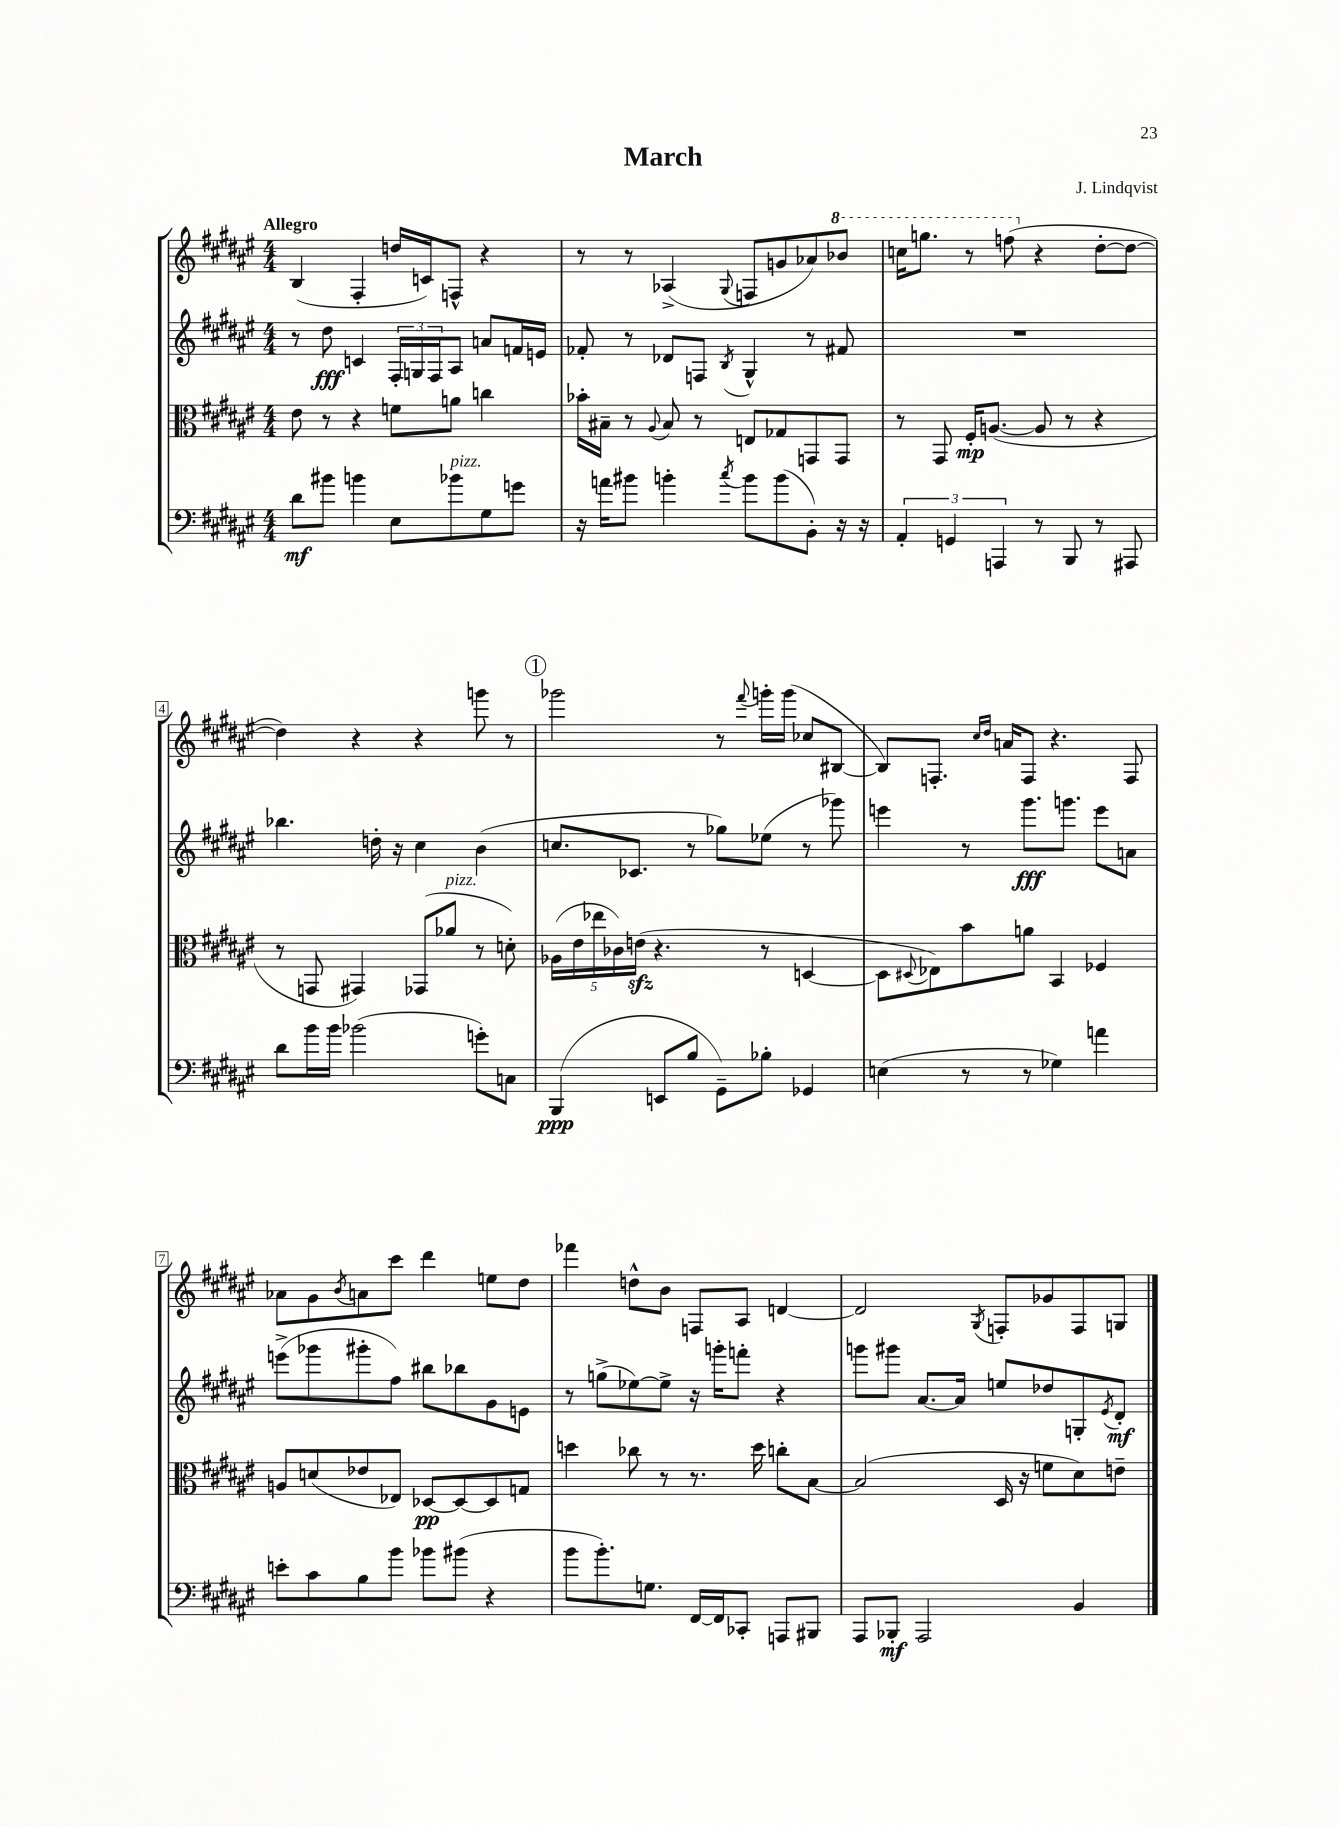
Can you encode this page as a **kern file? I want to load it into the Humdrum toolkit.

**kern	**kern	**kern	**kern
*staff4	*staff3	*staff2	*staff1
*clefF4	*clefC3	*clefG2	*clefG2
*k[f#c#g#d#a#e#]	*k[f#c#g#d#a#e#]	*k[f#c#g#d#a#e#]	*k[f#c#g#d#a#e#]
*M4/4	*M4/4	*M4/4	*M4/4
8d#	8e#	8r	(4B
8b#	8r	8dd#	.
4b	4r	4c	4F#'
8E#	8f	24F#'	16dd
.	.	24G	.
.	.	.	16c)
.	.	24F#	.
8b-	8a	8A#	8F^^
8G#	4cc	8a	4r
8g	.	16f	.
.	.	16e	.
=	=	=	=
16r	16b-'	8f-'	8r
16a	16B#~	.	.
8b#	8r	8r	8r
.	8qqA#	.	.
4b'	8B#	8d-	(4A-^
.	8r	8F	.
8qcc#	.	8qB	8qqG#
8b	8E	4G#^^	8F
(8b	8G-	.	8g
8BB')	8GG	8r	8a-)
16r	8GG	8f#	8bb-
16r	.	.	.
=	=	=	=
6AA#'	8r	1r	16ccc
.	.	.	8.ggg
.	8GG#	.	.
6GG	.	.	.
.	16F#'	.	8r
.	([8.A	.	.
6AAA	.	.	.
.	.	.	(8fff
8r	8A]	.	4r
8BBB	8r	.	.
8r	4r	.	[8dd#'
8AAA#	.	.	8dd#_
=	=	=	=
8d#	8r	4.bb-	4dd#])
16b	8GG	.	.
16b	.	.	.
(2b-	4GG#)	.	4r
.	.	16dd'	.
.	.	16r	.
.	(8GG-	4cc#	4r
.	8a-	.	.
8g')	8r	(4b	8ggg
8C	8d')	.	8r
=	=	=	=
(4BBB	(20A-	8.cc	2ggg-
.	20e#	.	.
.	20ee-	.	.
.	20c-)	.	.
.	.	8.c-	.
.	(20e	.	.
8EE	4.r	.	.
8B	.	8r	.
8GG#~)	.	8gg-)	8r
.	.	.	8qqfff#
8B-'	8r	(8ee-	16ggg'
.	.	.	(16ggg
4GG-	[4D	8r	8cc-
.	.	8ggg-)	[8B#
=	=	=	=
(4E	8D]	4eee	8B#])
.	8qqD#	.	.
.	8E-)	.	8.F'
8r	8b	8r	.
.	.	.	16qqcc#
.	.	.	16qqdd#
.	.	.	16a
8r	8a	8.ggg#	8F
4G-)	4BB	.	4.r
.	.	8.ggg	.
4a	4F-	8eee	.
.	.	8a	8F
=	=	=	=
8e'	8A	(8eee^	8a-
8c#	(8d	8ggg-	8g#
.	.	.	8qb
8B	8e-	8ggg#'	8a
8b	8E-)	8ff#)	8ccc#
8b-	[8D-	8bb#	4ddd#
(8b#	8D-_	8bb-	.
4r	8D-]	8g#	8ee
.	8G	8e	8dd#
=	=	=	=
8b	4dd	8r	4fff-
8.b')	.	(8gg^	.
.	8cc-	[8ee-)	8dd^^
8.G	.	.	.
.	8r	8ee-^]	8b
[16FF#	8.r	16r	8F
16FF#]	.	16ggg'	.
8CC-'	.	8fff'	8A#
.	16dd	.	.
8AAA	8cc'	4r	[4d
8BBB#	[8B	.	.
=	=	=	=
8AAA#	(2B]	8ggg	2d]
8BBB-'	.	8ggg#	.
2AAA#	.	[8.a#	.
.	.	16a#]	.
.	.	.	8qG#
.	16D#	8ee	8F'
.	16r	.	.
.	8f	8dd-	8g-
4BB	8d#)	8G'	8F
.	.	8qe#	.
.	8e~	8d#'	8G
==	==	==	==
*-	*-	*-	*-
